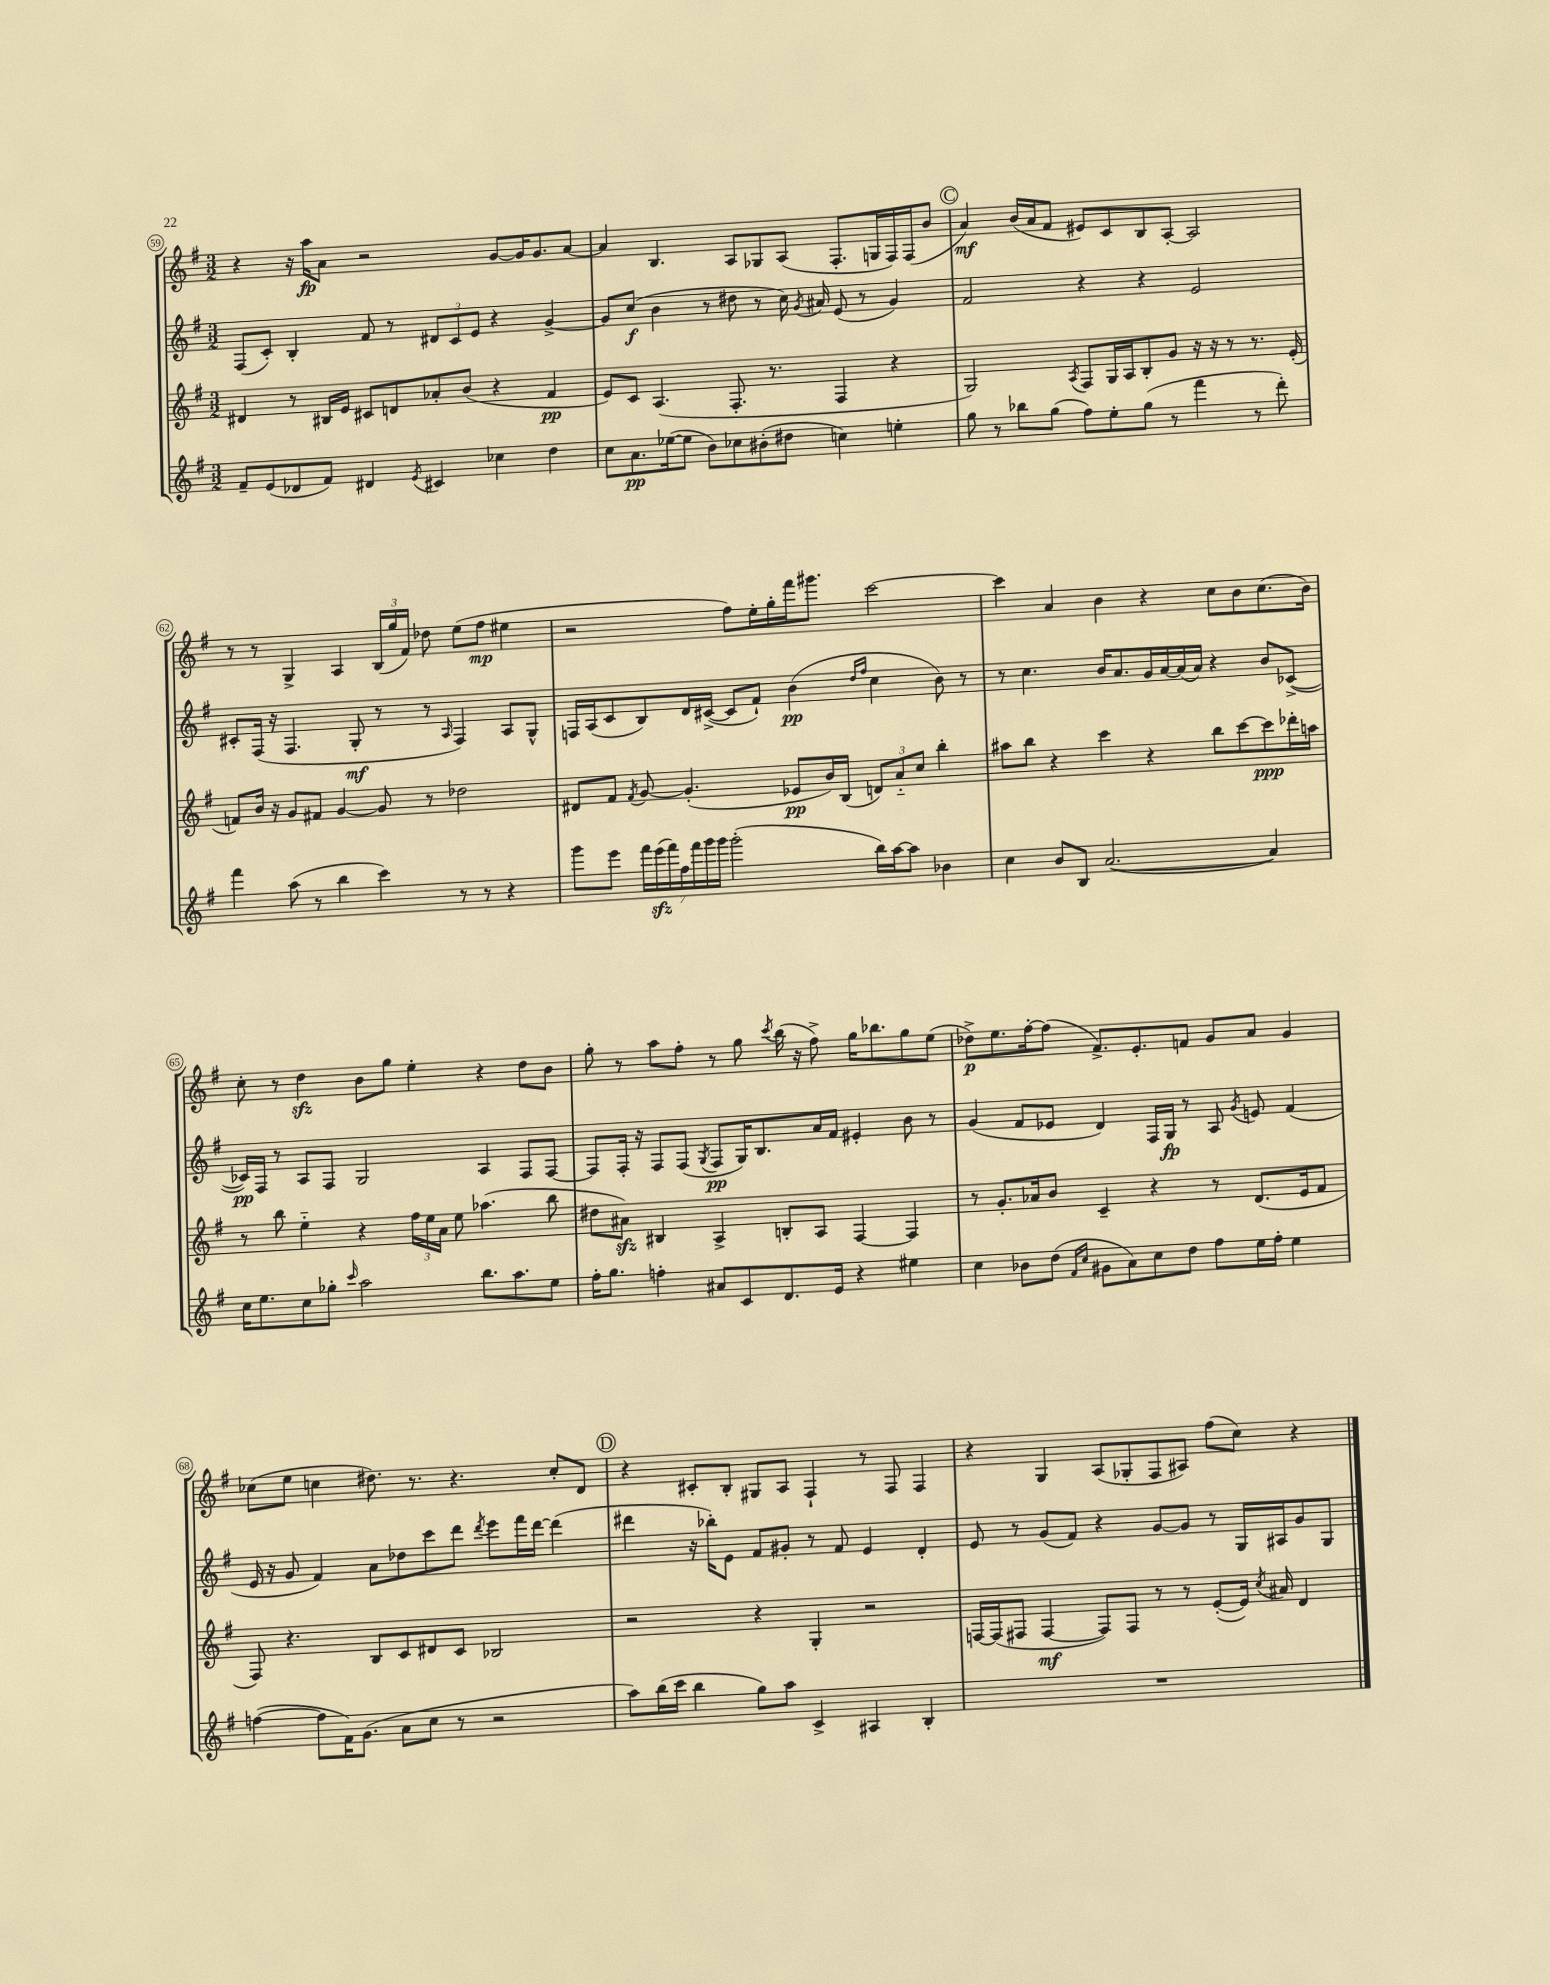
<<
\new StaffGroup <<
\new Staff = "s0" {
    \clef treble \key g \major \numericTimeSignature \time 3/2
    \autoBeamOff r4 r16 a''16[\fp a'8] r2 g'8[~ g'16 g'8. a'8]~ |
    a'4 b4. a8[ ges8 a8]( fis8.[-. g16 fis16) fis16( b'8] |
    \mark \markup { \circle "C" } a'4\mf) b'16[( a'16 fis'8] eis'8[) c'8 b8 a8]~-. a2 |
    r8 r8 g4-> a4 \tuplet 3/2 { b16[( g''16 fis'16]) } des''8 e''8[( fis''8]\mp eis''4 |
    r2 fis''8[) e''16-. g''16-. fis'''16 gis'''8.] c'''2~ |
    c'''4 a'4 b'4 r4 c''8[ b'8 c''8.( b'16]) |
    c''8-. r8 d''4\sfz b'8[ g''8] e''4-. r4 d''8[ b'8] |
    g''8-. r8 a''8[ fis''8]-. r8 g''8 \acciaccatura { c'''8 } b''16( r16 fis''8->) g''16[ bes''8. g''8 e''8]( |
    des''8[->\p) e''8. fis''16~-. fis''8]( fis'8.[->) e'8.-. f'8] g'8[ a'8] g'4 |
    ces''8[( e''8] c''4 dis''8.) r8. r4. c''8[-. d'8] |
    \mark \markup { \circle "D" } r4 cis'8[-. b8]-. gis8[ a8] fis4-! r8 fis8 fis4 |
    r4 g4 a8[( ges8-. fis8 ais8]) fis''8[( c''8]) r4 \bar "|." |
}
\new Staff = "s1" {
    \clef treble \key g \major \numericTimeSignature \time 3/2
    \autoBeamOff fis8[( c'8]-.) b4-. fis'8 r8 \tuplet 3/2 { dis'8[ c'8 e'8] } r4 g'4~-> |
    g'8[ c''8]\f( b'4 r8 dis''8 r8 c''16) \acciaccatura { g'8 } ais'16 e'8( r8 g'4) |
    \mark \markup { \circle "C" } fis'2 r4 r4 e'2 |
    cis'8[-. fis16]( r16 fis4. g8-.\mf r8 r8 \grace { a16 } fis4) a8[ g8]-^ |
    f16[ a16( c'8 b8) d'16 cis'16]~->( cis'8[ fis'8]-!) b'4\pp( \grace { d''16[ fis''16] } c''4 b'8) r8 |
    r8 c''4. b'16[ a'8. g'16 a'16~ a'16( a'16]) r4 b'8[ ces'8]~->( |
    ces'16[\pp) fis16] r8 a8[ fis8] g2 a4 fis8[ fis8]~ |
    fis8[ fis16]-. r16 fis8[ fis8]( \acciaccatura { g8 } fis8[\pp g16) b8. a'16 fis'16] eis'4-. b'8 r8 |
    g'4( fis'8[ ees'8] d'4) fis16[ g16]\fp r8 a8 \acciaccatura { g'8 } e'8 fis'4( |
    e'16 r16 g'8 fis'4) a'8[ des''8 c'''8 d'''8] \acciaccatura { d'''8 } e'''8[ fis'''16 d'''16]~ d'''4( |
    \mark \markup { \circle "D" } dis'''4 r16 bes''16[-.) e'8] fis'8[ gis'8]-. r8 fis'8 e'4 d'4-. |
    e'8 r8 g'8[( fis'8]) r4 g'8[~ g'8] r8 g16[ ais16 g'8 g8] \bar "|." |
}
\new Staff = "s2" {
    \clef treble \key g \major \numericTimeSignature \time 3/2
    \autoBeamOff dis'4 r8 bis16[ e'16] cis'8[ d'8 aes'8-. b'8]( r4 fis'4\pp |
    e'8[) c'8] a4.( fis8.-. r8. fis4 r4 |
    \mark \markup { \circle "C" } g2) \acciaccatura { a8 } fis8[ g16 a16 b8-. g'8] r16 r16 r8 r8. e'16-.( |
    f'8[) b'16] r16 g'8[ fis'8] g'4~ g'8 r8 des''2 |
    dis'8[ fis'8] \acciaccatura { fis'8 } g'8~ g'4.-.( ees'8[\pp b'16) b16]( \tuplet 3/2 { d'8[) a'8-_ c''8] } b''4-. |
    ais''8[ b''8] r4 c'''4 r4 b''8[ c'''8~ c'''8\ppp des'''16-. a''16] |
    r8 b''8 e''4-_ r4 \tuplet 3/2 { fis''16[ e''16 a'16] } e''8 aes''4.( b''8 |
    dis''8[ ais'8]\sfz) bis4 a4-> b8[-. a8] fis4~ fis4 |
    r8 g'8.[-. aes'16 b'8] c'4-- r4 r8 d'8.[( e'16 fis'8] |
    fis8) r4. b8[ c'8 dis'8 c'8] bes2 |
    \mark \markup { \circle "D" } r2 r4 g4-. r2 |
    f16[~ f16( fis8] fis4~\mf fis8[) fis8] r8 r8 e'8[~-.( e'16]) \acciaccatura { c''8 } ais'16 d'4 \bar "|." |
}
\new Staff = "s3" {
    \clef treble \key g \major \numericTimeSignature \time 3/2
    \autoBeamOff fis'8[-- e'8( des'8 fis'8]) dis'4 \acciaccatura { e'8 } cis'4 ces''4 d''4 |
    c''8[ a'8.\pp ees''16~( ees''8] b'8[) ces''8 bis'8-.( dis''8] c''4) e''4-. |
    \mark \markup { \circle "C" } g''8 r8 bes''8[ g''8]( fis''8[) e''8-. g''8]( r8 fis'''4 r8 d'''8-.) |
    fis'''4 a''8( r8 b''4 c'''4) r8 r8 r4 |
    g'''8[ e'''8] \tuplet 7/4 { fis'''16[ e'''16\sfz( fis'''16) fis''16 fis'''16 g'''16 g'''16] } g'''2-.( b''16[) a''16~ a''8] bes'4 |
    c''4 b'8[ b8] a'2.~( a'4) |
    c''16[ e''8. c''8 ges''8]-. \grace { c'''16 } a''2 b''8.[ a''8. e''8] |
    fis''16[-. g''8.] f''4-. ais'8[ c'8 d'8. e'16] r4 eis''4 |
    c''4 bes'8[ d''8]( \grace { fis'16[ c''16] } gis'8[ a'8) c''8 d''8] fis''8[ e''16 fis''16]-. e''4 |
    f''4~( f''8[ fis'16) g'8.]( a'8[ c''8] r8 r2 |
    \mark \markup { \circle "D" } a''8[) b''16( c'''16] b''4 g''8[) a''8] c'4-> ais4 b4-. |
    R1. \bar "|." |
}
>>
>>
\layout { \context { \Score currentBarNumber = #59 \override BarNumber.stencil = #(make-stencil-circler 0.1 0.3 ly:text-interface::print) } }
